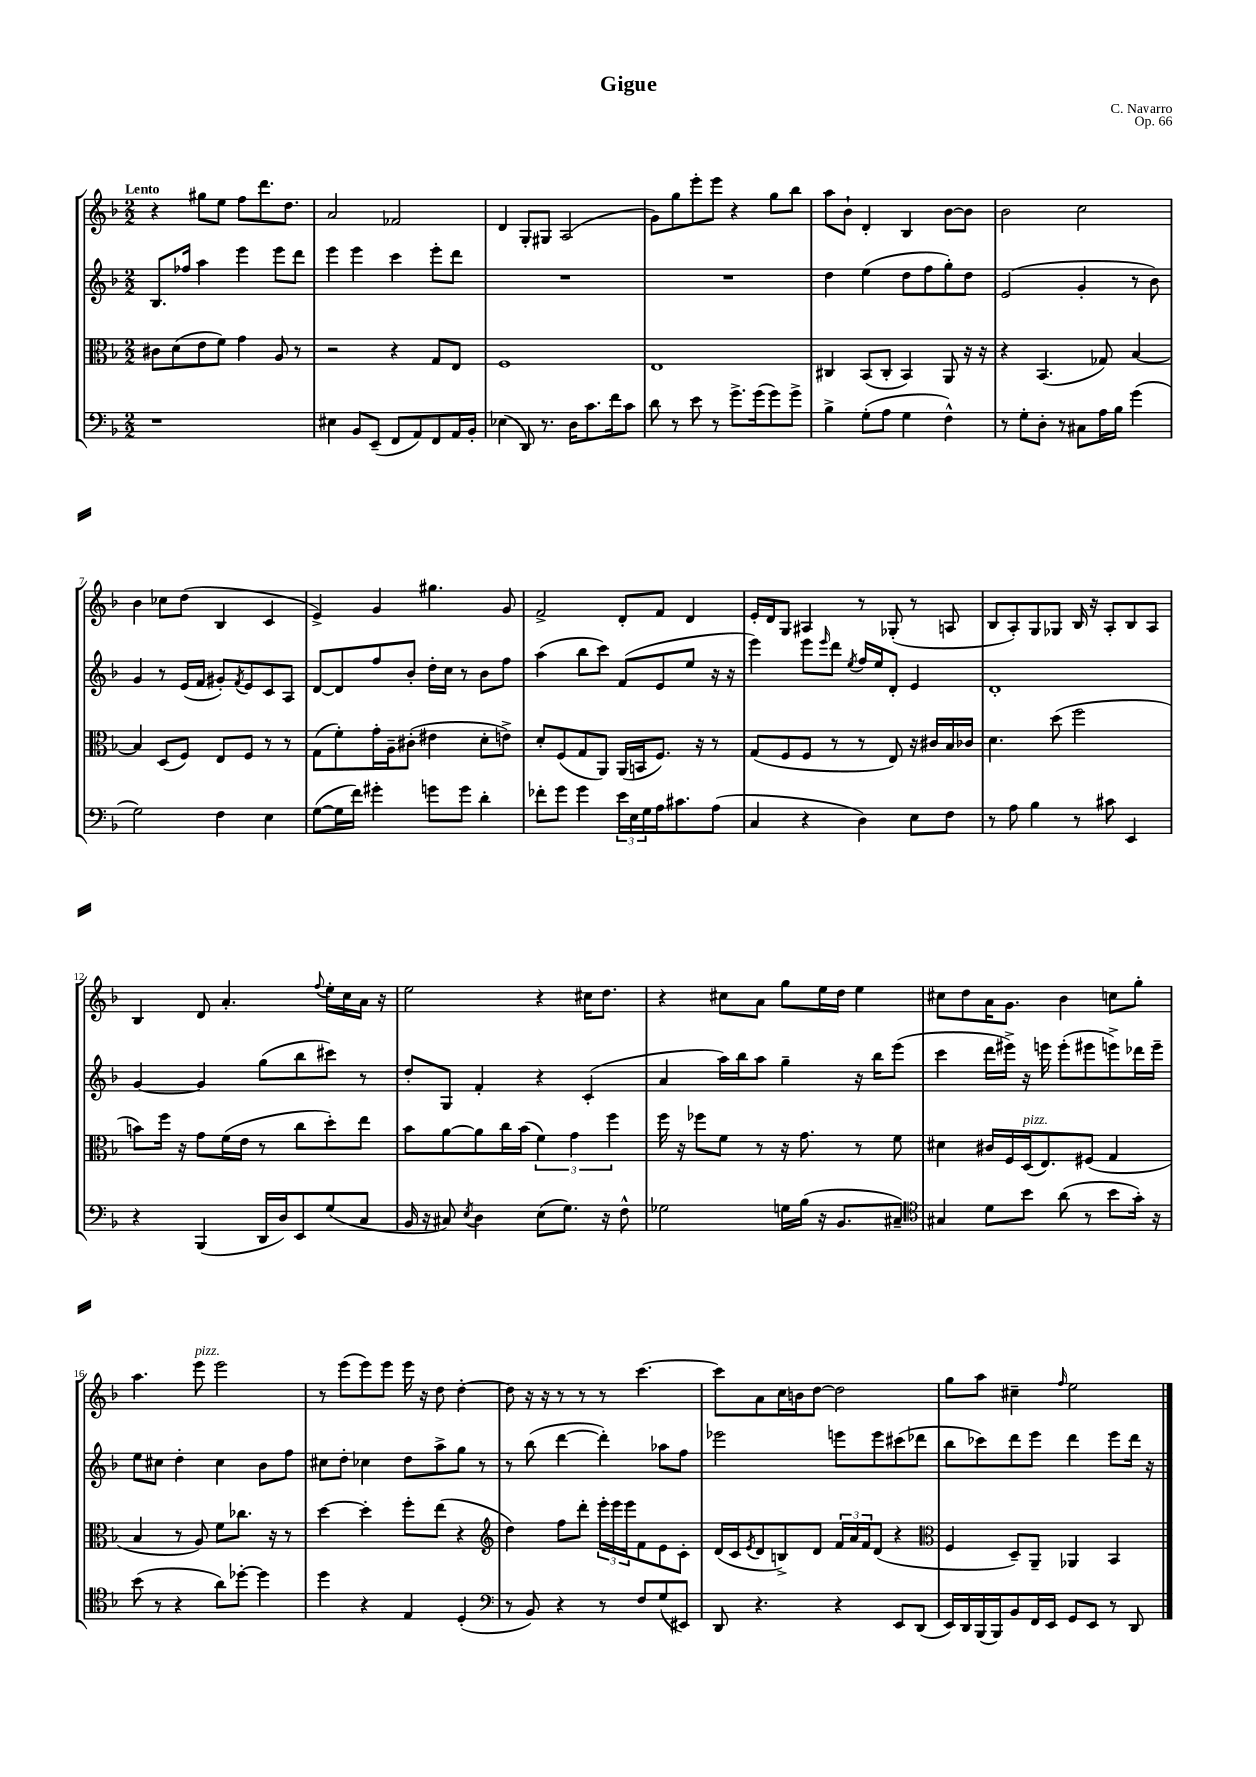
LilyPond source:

\header { title = "Gigue" composer = "C. Navarro" opus = "Op. 66" }
<<
\new StaffGroup <<
\new Staff = "s0" {
    \clef treble \key f \major \numericTimeSignature \time 2/2 \tempo "Lento"
    r4 gis''8 e''8 f''8 d'''8. d''8. |
    a'2 fes'2 |
    d'4 g8-. gis8 a2( |
    g'8) g''8 e'''8-. e'''8 r4 g''8 bes''8 |
    a''8 bes'8-! d'4-. bes4 bes'8~ bes'8 |
    bes'2 c''2 |
    bes'4 ces''8 d''8( bes4 c'4 |
    e'4->) g'4 gis''4. g'8 |
    f'2-> d'8-. f'8 d'4 |
    e'16-. d'16 g8 ais4 r8 ges8-.( r8 a8 |
    bes8 a8-.) g8 ges8 bes16 r16 a8-. bes8 a8 |
    bes4 d'8 a'4.-. \appoggiatura { f''8 } e''16-. c''16 a'16 r16 |
    e''2 r4 cis''16 d''8. |
    r4 cis''8 a'8 g''8 e''16 d''16 e''4 |
    cis''8 d''8 a'16 g'8. bes'4 c''8 g''8-. |
    a''4. e'''8^\markup { \italic "pizz." } e'''2 |
    r8 e'''8( e'''8) e'''8 e'''16 r16 d''8 d''4~-. |
    d''8 r16 r16 r8 r8 r8 c'''4.~ |
    c'''8 a'8 c''16 b'16 d''8~ d''2 |
    g''8 a''8 cis''4-- \grace { f''16 } e''2 \bar "|." |
}
\new Staff = "s1" {
    \clef treble \key f \major \numericTimeSignature \time 2/2
    bes8. fes''16 a''4 e'''4 e'''8 d'''8 |
    e'''4 e'''4 c'''4 e'''8-. d'''8 |
    R1 |
    R1 |
    d''4 e''4( d''8 f''8 g''8-.) d''8 |
    e'2( g'4-. r8 bes'8) |
    g'4 r8 e'16( f'16 gis'8-.) \acciaccatura { f'8 } e'8 c'8 a8 |
    d'8~ d'8 f''8 bes'8-. d''16-. c''16 r8 bes'8 f''8 |
    a''4( bes''8 c'''8) f'8( e'8 e''8 r16 r16 |
    e'''4) e'''8 \grace { e'''16 } d'''8 \acciaccatura { e''8 } f''16 e''16 d'8-. e'4 |
    d'1-. |
    g'4~ g'4 g''8( bes''8 cis'''8) r8 |
    d''8-. g8 f'4-. r4 c'4-.( |
    a'4 a''16) bes''16 a''8 g''4-- r16 bes''16 e'''8( |
    c'''4 d'''16 eis'''16->) r16 e'''16 e'''8-.( eis'''8 e'''8->) des'''16 e'''16-- |
    e''8 cis''8 d''4-. cis''4 bes'8 f''8 |
    cis''8 d''8-. ces''4 d''8 a''8-> g''8 r8 |
    r8 bes''8( d'''4~ d'''4-.) aes''8 f''8 |
    ees'''2 e'''8 e'''8 cis'''8( des'''8 |
    bes''8 ces'''8) d'''8 e'''8 d'''4 e'''8 d'''16 r16 \bar "|." |
}
\new Staff = "s2" {
    \clef alto \key f \major \numericTimeSignature \time 2/2
    cis'8 d'8( e'8 f'8) g'4 a8 r8 |
    r2 r4 g8 e8 |
    f1 |
    e1 |
    cis4 bes,8( cis8-. bes,4) a,8 r16 r16 |
    r4 bes,4.( ges8) bes4~ |
    bes4 d8( f8) e8 f8 r8 r8 |
    g8( f'8-.) g'16-. a16-- cis'8-.( eis'4 d'8-. e'8->) |
    d'8-. f8( g8 a,8) a,16( b,16 f8.) r16 r8 |
    g8( f8 f8 r8 r8 e8) r16 cis'16 bes16 ces'16 |
    d'4. d''8( f''2 |
    b'8) f''16 r16 g'8 f'16( e'16 r8 c''8 d''8-.) e''8 |
    bes'8 a'8~ a'8 c''16 bes'16( \tuplet 3/2 { f'4) g'4 f''4 } |
    f''16 r16 fes''8 f'8 r8 r16 g'8. r8 f'8 |
    dis'4 cis'16 f16 d16^\markup { \italic "pizz." }( e8.) fis8( g4 |
    bes4 r8 a8) f'8 ces''8. r16 r8 |
    d''4~ d''4-. f''8-. e''8( r4 |
    \clef treble d''4) f''8 d'''8-. \tuplet 3/2 { e'''16-. e'''16 e'''16 } f'8 e'8 c'8-. |
    d'16( c'16 \acciaccatura { e'8 } d'8 b8->) d'8 \tuplet 3/2 { f'16 a'16 f'16 } d'8( r4 |
    \clef alto f4 d8--) a,8-- aes,4 bes,4 \bar "|." |
}
\new Staff = "s3" {
    \clef bass \key f \major \numericTimeSignature \time 2/2
    r1 |
    eis4 bes,8 e,8--( f,8 a,8) f,8 a,16 bes,16-. |
    ees4( d,8) r8. d16 c'8. f'16 c'8 |
    d'8 r8 e'8 r8 g'8.-> g'16( g'8) g'8-> |
    bes4-> g8-.( a8 g4 f4-^) |
    r8 g8-. d8-. r8 cis8 a16 bes16 g'4( |
    g2) f4 e4 |
    g8~( g16 f'16) gis'4-. g'8 g'8 d'4-. |
    fes'8-. g'8 g'4 \tuplet 3/2 { e'16 e16 g16 } a16 cis'8. a8( |
    c4 r4 d4) e8 f8 |
    r8 a8 bes4 r8 cis'8 e,4 |
    r4 bes,,4( d,16 d16) e,8 g8( c8 |
    bes,16 r16 cis8) \acciaccatura { e8 } d4 e8( g8.) r16 f8-^ |
    ges2 g16 bes16( r16 bes,8. cis8--) |
    \clef tenor gis4 d'8 bes'8 a'8( r8 bes'8 g'16-.) r16 |
    bes'8( r8 r4 a'8) des''8~-. des''4 |
    d''4 r4 e4 d4-.( |
    \clef bass r8 bes,8) r4 r8 f8 g8( eis,8) |
    d,8 r4. r4 e,8 d,8( |
    e,16) d,16 bes,,16( bes,,16) bes,8 f,16 e,16 g,8 e,8 r8 d,8 \bar "|." |
}
>>
>>
